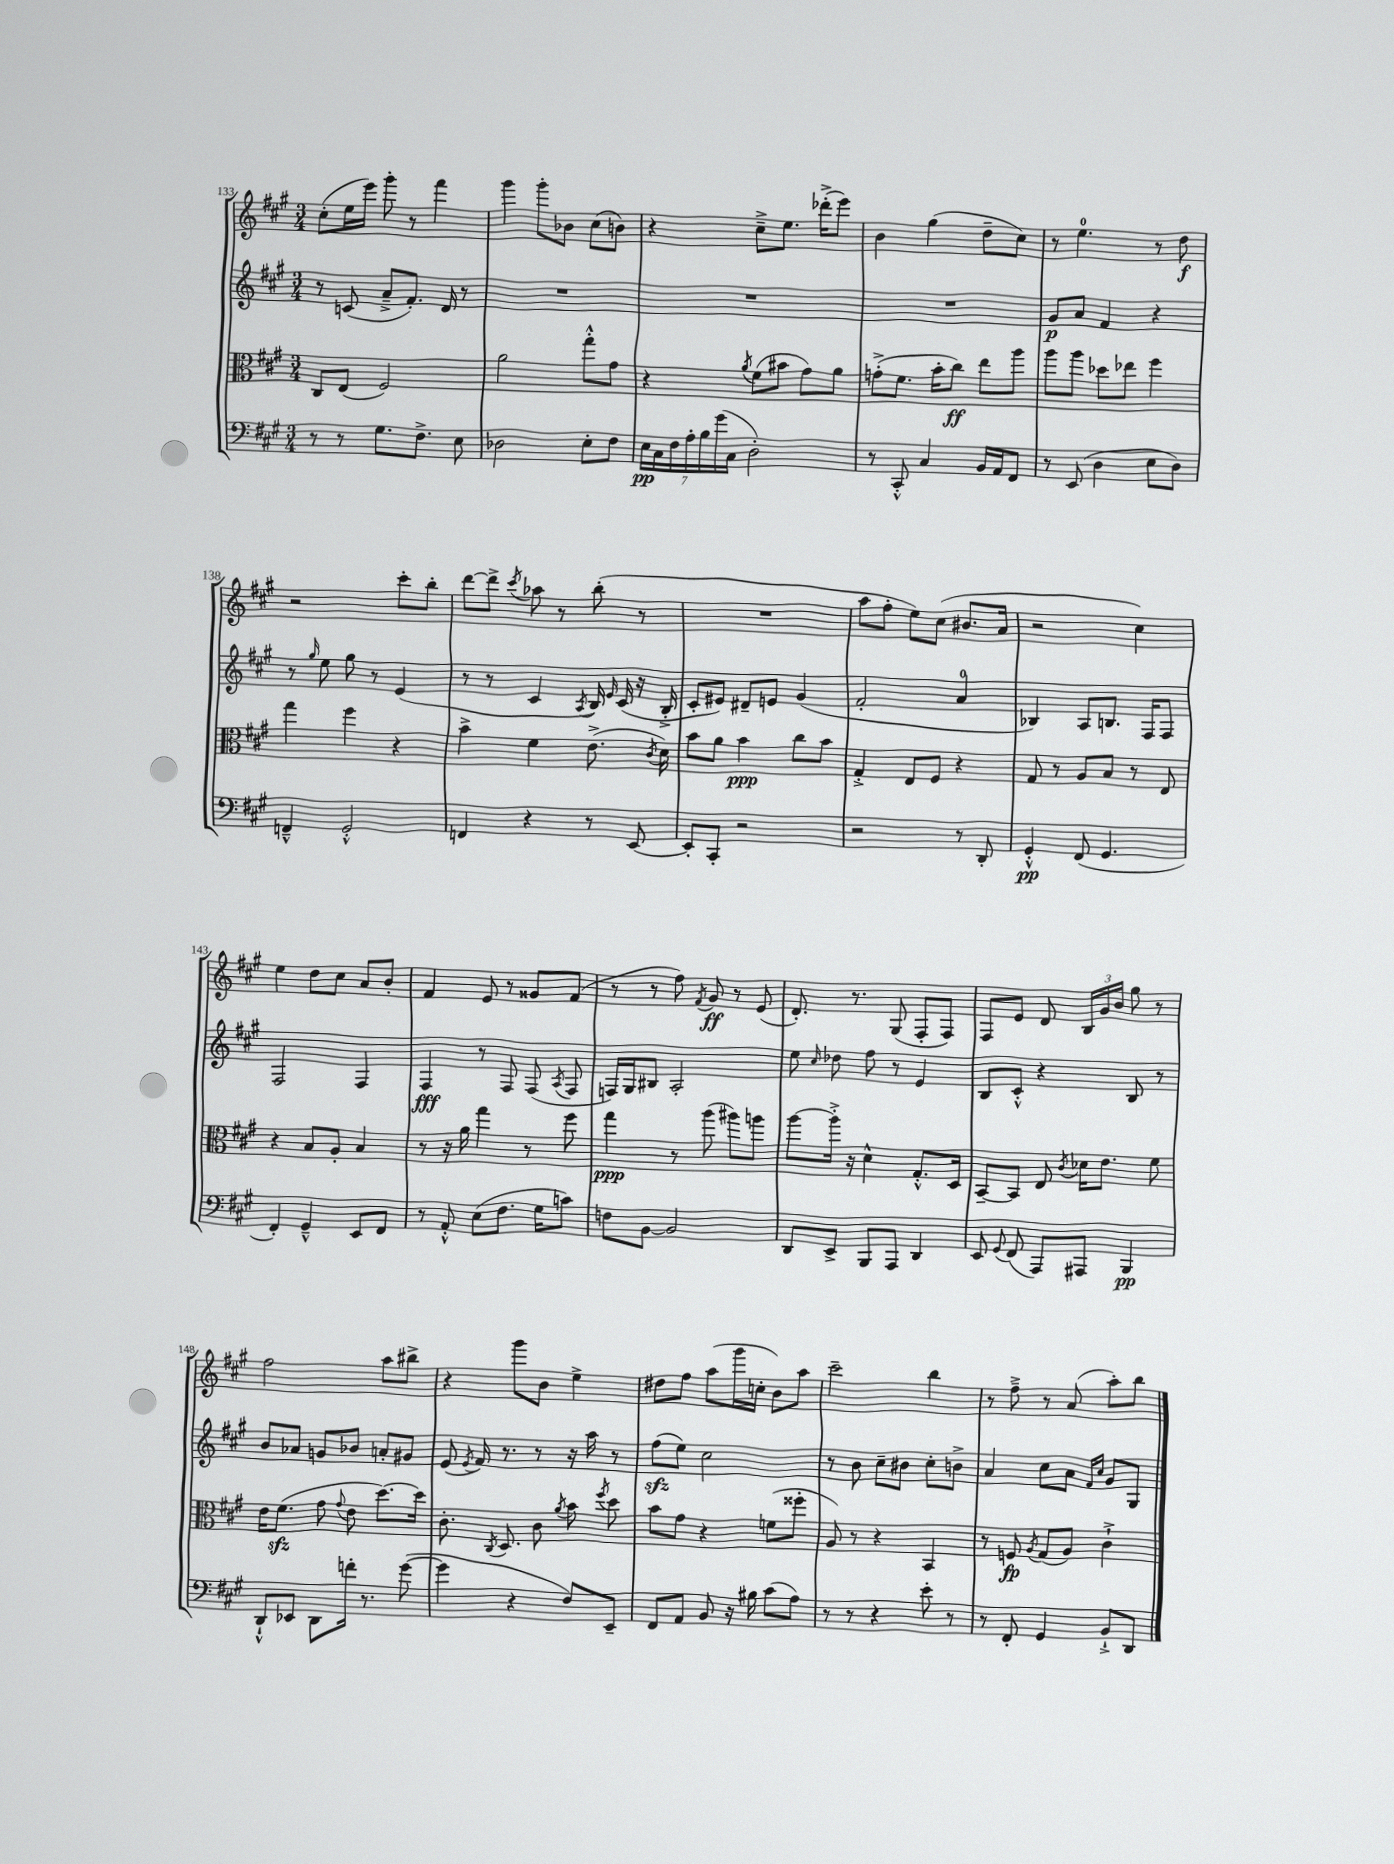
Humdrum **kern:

**kern	**kern	**kern	**kern
*staff4	*staff3	*staff2	*staff1
*clefF4	*clefC3	*clefG2	*clefG2
*k[f#c#g#]	*k[f#c#g#]	*k[f#c#g#]	*k[f#c#g#]
*M3/4	*M3/4	*M3/4	*M3/4
8r	8C#	8r	(8cc#'
8r	(8E	(8c	16ee
.	.	.	16eee)
8.G#	2F#)	8a~^	8ggg#'
.	.	8.f#')	8r
8.F#^	.	.	.
.	.	.	4fff#
.	.	16d	.
8E	.	8r	.
=	=	=	=
2D-	2a	2.r	4ggg#
.	.	.	8ggg#'
.	.	.	8b-
8E'	8gg#'^^	.	(8cc#
8F#	8g#	.	8b)
=	=	=	=
28E	4r	2.r	4r
28C#	.	.	.
28F#	.	.	.
28A'	.	.	.
28B	.	.	.
(28g#	.	.	.
28C#	.	.	.
.	8qa	.	.
2D')	(8f#	.	8cc#~^
.	8b#	.	8.ee
.	8g#)	.	.
.	.	.	(16ddd-'^
.	8a	.	8eee)
=	=	=	=
8r	(8g'^	2.r	4b
8CC#'^^	8.f#	.	.
4C#	.	.	(4gg#
.	16b'	.	.
.	8cc#)	.	.
16BB	8ee	.	8dd~
16AA	.	.	.
8FF#	8aa	.	8cc#)
=	=	=	=
8r	8aa	8g#	8r
(8EE	8aa	8a	4.ee
4D	8dd-	4f#	.
.	8ee-	.	.
8E	4ff#	4r	8r
8D)	.	.	8dd
=	=	=	=
4FF~^^	4gg#	8r	2r
.	.	16qqgg#	.
.	.	8ee	.
2GG#'^^	4ff#	8gg#	.
.	.	8r	.
.	4r	(4e	8ccc#'
.	.	.	8bb'
=	=	=	=
4FF	4b^	8r	[8ddd
.	.	8r	8ddd^]
.	.	.	8qccc#
4r	4f#	4c#	8aa-
.	.	.	8r
.	.	8qA	.
8r	(8.e^	16B)	(8bb'
.	.	16qqe	.
.	.	(16c#	.
[8EE	.	16r	8r
.	8qc#	.	.
.	16d)	16B'^	.
=	=	=	=
8EE']	8b	8c#'	2.r
8CC#'	8a	8e#)	.
2r	4b	8d#~	.
.	.	8e	.
.	8cc#	(4g#	.
.	8b	.	.
=	=	=	=
2r	4G#'^	2f#'	8aa
.	.	.	8ff#'
.	8E	.	8ee)
.	8F#	.	(8cc#
8r	4r	4a	8.b#
8DD'	.	.	.
.	.	.	16a
=	=	=	=
4GG#'^^	8G#	4B-)	2r
.	8r	.	.
(8FF#	8A	8A	.
4.GG#	8B	8.B	.
.	8r	.	4cc#)
.	.	16F#	.
.	8E	8F#	.
=	=	=	=
4FF#')	4r	2F#	4ee
4GG#~^^	8B	.	8dd
.	8A'	.	8cc#
8EE	4B	4F#	8a
8FF#	.	.	8b'
=	=	=	=
8r	8r	4F#	4f#
8AA'^^	16r	.	.
.	16a	.	.
(8E	4gg#	8r	8e
8.F#	.	8F#	8r
.	8r	(8F#	8g##
16G#	.	.	.
.	.	8qA	.
8c)	8ff#	8F#	(8f#
=	=	=	=
8F	4gg#	16F)	8r
.	.	16G#	.
[8BB	.	8B#	8r
2BB]	8r	2A'	8ff#)
.	.	.	8qf#
.	(8aa	.	8g#
.	8aa#)	.	8r
.	8aa	.	(8e
=	=	=	=
8DD	[8aa	8ee	8.d')
.	.	16qqcc#	.
8EE^	16aa'^]	8dd-	.
.	16r	.	8.r
8BBB	4d^^	8ff#	.
8AAA	.	8r	(8G#
4DD	8.G#'^^	4e	8F#'
.	.	.	8F#)
.	16D	.	.
=	=	=	=
8EE	[8BB~	8B	8F#
8qqGG#	.	.	.
(8FF#	8BB]	8c#'^^	8e
8AAA)	8E	4r	8d
.	8qc#	.	.
8AAA#	16d-	.	24B
.	.	.	24g#
.	8.e	.	.
.	.	.	24b
4BBB	.	8B	8gg#
.	8f#	8r	8r
=	=	=	=
8DD`^^	16e	8b	2ff#
.	(8.f#	.	.
8EE-	.	8a-	.
8DD	8g#	8g	.
.	8qqg#	.	.
16f'	8e	8b-	.
8.r	.	.	.
.	[8.dd)	8a'	8aa
([8g#	.	8g#	8bb#^
.	16dd]	.	.
=	=	=	=
4g#]	8.c#'	(8e	4r
.	.	8qe	.
.	.	16f#)	.
.	8qC#	.	.
.	8.D	8.r	.
4r	.	.	8ggg#
.	8c#	8r	8b
.	8qa	.	.
8F#)	8b	16r	4ee^
.	.	16aa	.
.	8qff#	.	.
8EE~	8dd	8r	.
=	=	=	=
8FF#	8b	(8ff#	8dd#
8AA	8g#	8ee)	8ff#
8BB	4r	2cc#	(8aa
16r	.	.	16ggg#
16B#	.	.	16cc'
(8c#	(8f	.	8b)
8A)	8ff##'	.	8aa
=	=	=	=
8r	8A)	8r	2ccc#~
8r	8r	8b	.
4r	4r	8cc#~	.
.	.	8b#	.
8e'	4BB	8cc#'	4bb
8r	.	8b^	.
=	=	=	=
8r	8r	4a	8r
8FF#'	8F	.	8ff#~^
.	8qA	.	.
4GG#	(8G#	8cc#	8r
.	8A)	8a	(8a
.	.	16qqf#	.
.	.	16qqcc#	.
8BB`^	4c#`^	8g#	8aa')
8DD	.	8G#	8bb
==	==	==	==
*-	*-	*-	*-
